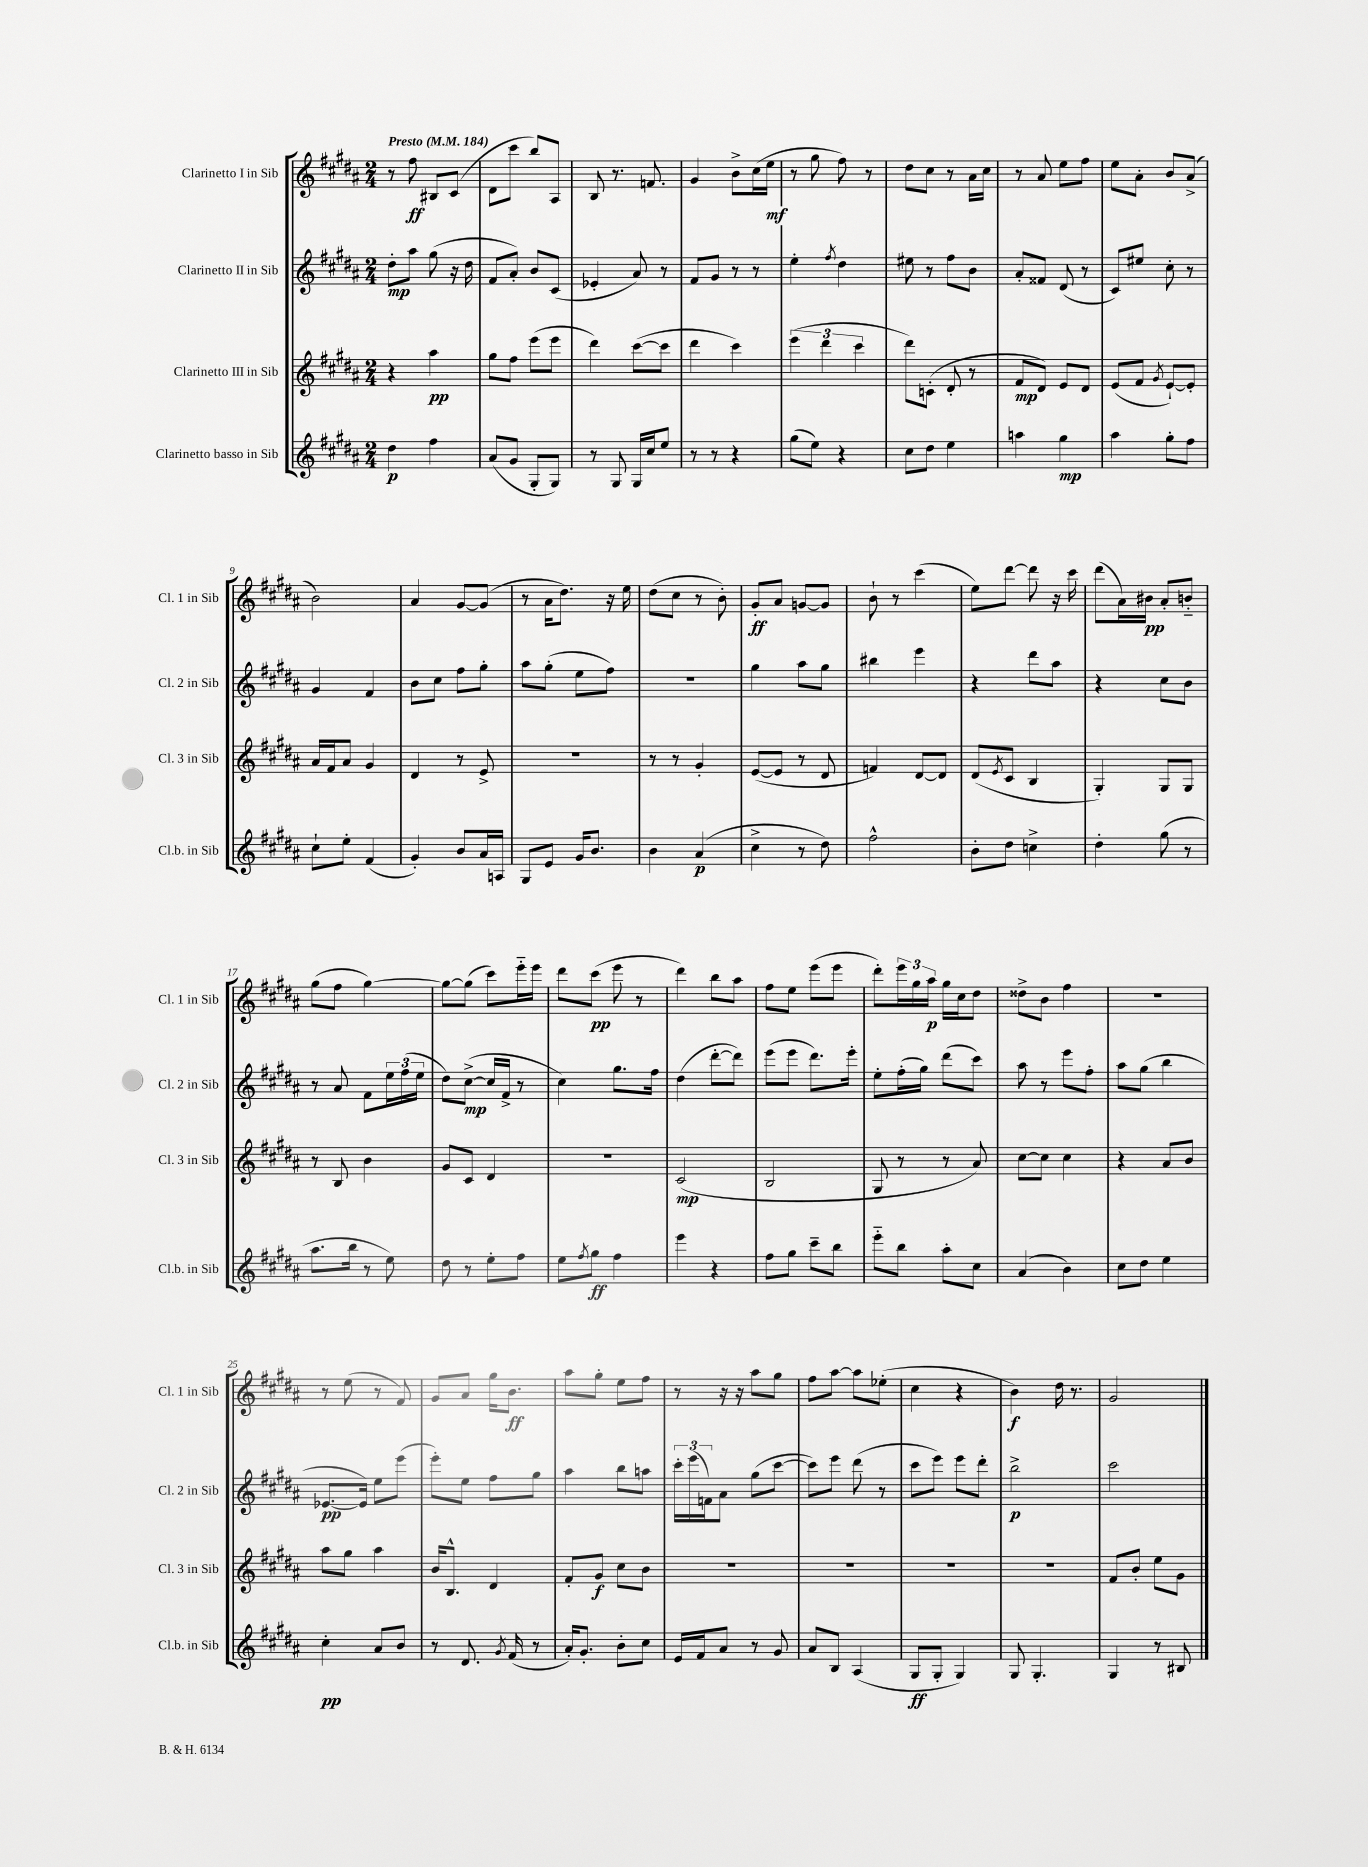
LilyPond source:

<<
\new StaffGroup <<
\new Staff = "s0" \with { instrumentName = "Clarinetto I in Sib" shortInstrumentName = "Cl. 1 in Sib" } {
    \clef treble \key b \major \numericTimeSignature \time 2/4 \tempo "Presto" 4 = 184
    r8 fis''8\ff bis8 cis'8( |
    dis'8 cis'''8 b''8) ais8 |
    b8 r8. f'8. |
    gis'4 b'8-> cis''16( e''16\mf |
    r8 gis''8 fis''8) r8 |
    dis''8 cis''8 r8 ais'16 cis''16 |
    r8 ais'8 e''8 fis''8 |
    e''8 ais'8-. b'8 ais'8->( |
    b'2) |
    ais'4 gis'8~ gis'8( |
    r8 ais'16 dis''8.) r16 e''16 |
    dis''8( cis''8 r8 b'8-.) |
    gis'8-.\ff ais'8 g'8~ g'8 |
    b'8-! r8 cis'''4( |
    e''8) dis'''8~ dis'''8 r16 cis'''16 |
    dis'''8( ais'16) bis'16\pp ais'8-. b'8-_ |
    gis''8( fis''8 gis''4~) |
    gis''8~ gis''8( cis'''8) e'''16-_ e'''16 |
    dis'''8 cis'''8\pp( e'''8 r8 |
    dis'''4) b''8 ais''8 |
    fis''8 e''8 e'''8( e'''8 |
    dis'''8-.) \tuplet 3/2 { e'''16 gis''16 ais''16\p } gis''16 cis''16 dis''8 |
    disis''8-> b'8 fis''4 |
    r2 |
    r8 e''8( r8 fis'8) |
    gis'8 ais'8 gis''16 b'8.\ff |
    ais''8 gis''8-. e''8 fis''8 |
    r8 r16 r16 ais''8 gis''8 |
    fis''8 ais''8~ ais''8 ees''8-.( |
    cis''4 r4 |
    b'4\f) dis''16 r8. |
    gis'2 \bar "|." |
}
\new Staff = "s1" \with { instrumentName = "Clarinetto II in Sib" shortInstrumentName = "Cl. 2 in Sib" } {
    \clef treble \key b \major \numericTimeSignature \time 2/4
    dis''8-.\mp ais''8 gis''8( r16 dis''16 |
    fis'8 ais'8-.) b'8 cis'8( |
    ees'4-. ais'8) r8 |
    fis'8 gis'8 r8 r8 |
    e''4-. \acciaccatura { fis''8 } dis''4 |
    eis''8 r8 fis''8 b'8 |
    ais'8-. fisis'8 dis'8( r8 |
    cis'8) eis''8 cis''8-. r8 |
    gis'4 fis'4 |
    b'8 cis''8 fis''8 gis''8-. |
    ais''8 gis''8-.( e''8 fis''8) |
    R2 |
    gis''4 ais''8 gis''8 |
    bis''4 e'''4 |
    r4 dis'''8 ais''8 |
    r4 cis''8 b'8 |
    r8 ais'8 fis'8 \tuplet 3/2 { e''16 fis''16( e''16 } |
    dis''8) cis''8~->\mp( cis''16 fis'16-> r8 |
    cis''4) gis''8. fis''16 |
    dis''4( dis'''8~-. dis'''8) |
    e'''8( e'''8 dis'''8.) e'''16-. |
    e''8-. fis''16-.( gis''16) dis'''8( cis'''8) |
    ais''8 r8 e'''8 fis''8-. |
    ais''8 gis''8( b''4 |
    ees'8.~\pp ees'16) e''8 e'''8( |
    e'''8-.) e''8 fis''8 gis''8 |
    ais''4 b''8 a''8 |
    \tuplet 3/2 { cis'''16-. e'''16( f'16) } ais'8 gis''8( cis'''8~ |
    cis'''8) e'''8 dis'''8( r8 |
    cis'''8 e'''8) e'''8 dis'''8-. |
    b''2->\p |
    cis'''2 \bar "|." |
}
\new Staff = "s2" \with { instrumentName = "Clarinetto III in Sib" shortInstrumentName = "Cl. 3 in Sib" } {
    \clef treble \key b \major \numericTimeSignature \time 2/4
    r4 ais''4\pp |
    gis''8 fis''8 e'''8( e'''8 |
    dis'''4) cis'''8~( cis'''8 |
    dis'''4 cis'''4) |
    \tuplet 3/2 { e'''4( dis'''4 cis'''4 } |
    dis'''8) c'8-.( dis'8-. r8 |
    fis'8\mp dis'8) e'8 dis'8 |
    e'8( fis'8 \acciaccatura { gis'8 } e'8~-!) e'8-. |
    ais'16 fis'16 ais'8 gis'4 |
    dis'4 r8 e'8-> |
    R2 |
    r8 r8 gis'4-. |
    e'8~( e'8 r8 dis'8 |
    f'4) dis'8~ dis'8 |
    dis'8( \acciaccatura { e'8 } cis'8 b4 |
    gis4-.) gis8 gis8 |
    r8 b8 b'4 |
    gis'8 cis'8 dis'4 |
    R2 |
    cis'2\mp( |
    b2 |
    gis8 r8 r8 ais'8) |
    cis''8~ cis''8 cis''4 |
    r4 ais'8 b'8 |
    ais''8 gis''8 ais''4 |
    b'16 b8.-^ dis'4 |
    fis'8-. gis'8\f cis''8 b'8 |
    R2 |
    R2 |
    R2 |
    R2 |
    fis'8 b'8-. e''8 gis'8 \bar "|." |
}
\new Staff = "s3" \with { instrumentName = "Clarinetto basso in Sib" shortInstrumentName = "Cl.b. in Sib" } {
    \clef treble \key b \major \numericTimeSignature \time 2/4
    dis''4\p fis''4 |
    ais'8( gis'8 gis8-. gis8) |
    r8 gis8 gis16 cis''16 e''8 |
    r8 r8 r4 |
    gis''8( e''8) r4 |
    cis''8 dis''8 e''4 |
    a''4 gis''4\mp |
    ais''4 gis''8-. fis''8 |
    cis''8-! e''8-. fis'4( |
    gis'4-.) b'8 ais'16 a16 |
    gis8 e'8 gis'16 b'8. |
    b'4 ais'4\p( |
    cis''4-> r8 dis''8) |
    fis''2-^ |
    b'8-. dis''8 c''4-> |
    dis''4-. gis''8( r8 |
    ais''8. b''16 r8 e''8) |
    dis''8 r8 e''8-. fis''8 |
    e''8 \acciaccatura { fis''8 } gis''8\ff fis''4 |
    e'''4 r4 |
    fis''8 gis''8 cis'''8-- b''8 |
    e'''8-_ b''8 ais''8-. cis''8 |
    ais'4( b'4) |
    cis''8 dis''8 e''4 |
    cis''4-.\pp ais'8 b'8 |
    r8 dis'8. \acciaccatura { gis'8 } fis'16( r8 |
    ais'16-.) gis'8.-. b'8-. cis''8 |
    e'16 fis'16 ais'8 r8 gis'8 |
    ais'8 b8 ais4( |
    gis8\ff gis8-. gis4) |
    gis8 gis4.-. |
    gis4 r8 bis8 \bar "|." |
}
>>
>>
